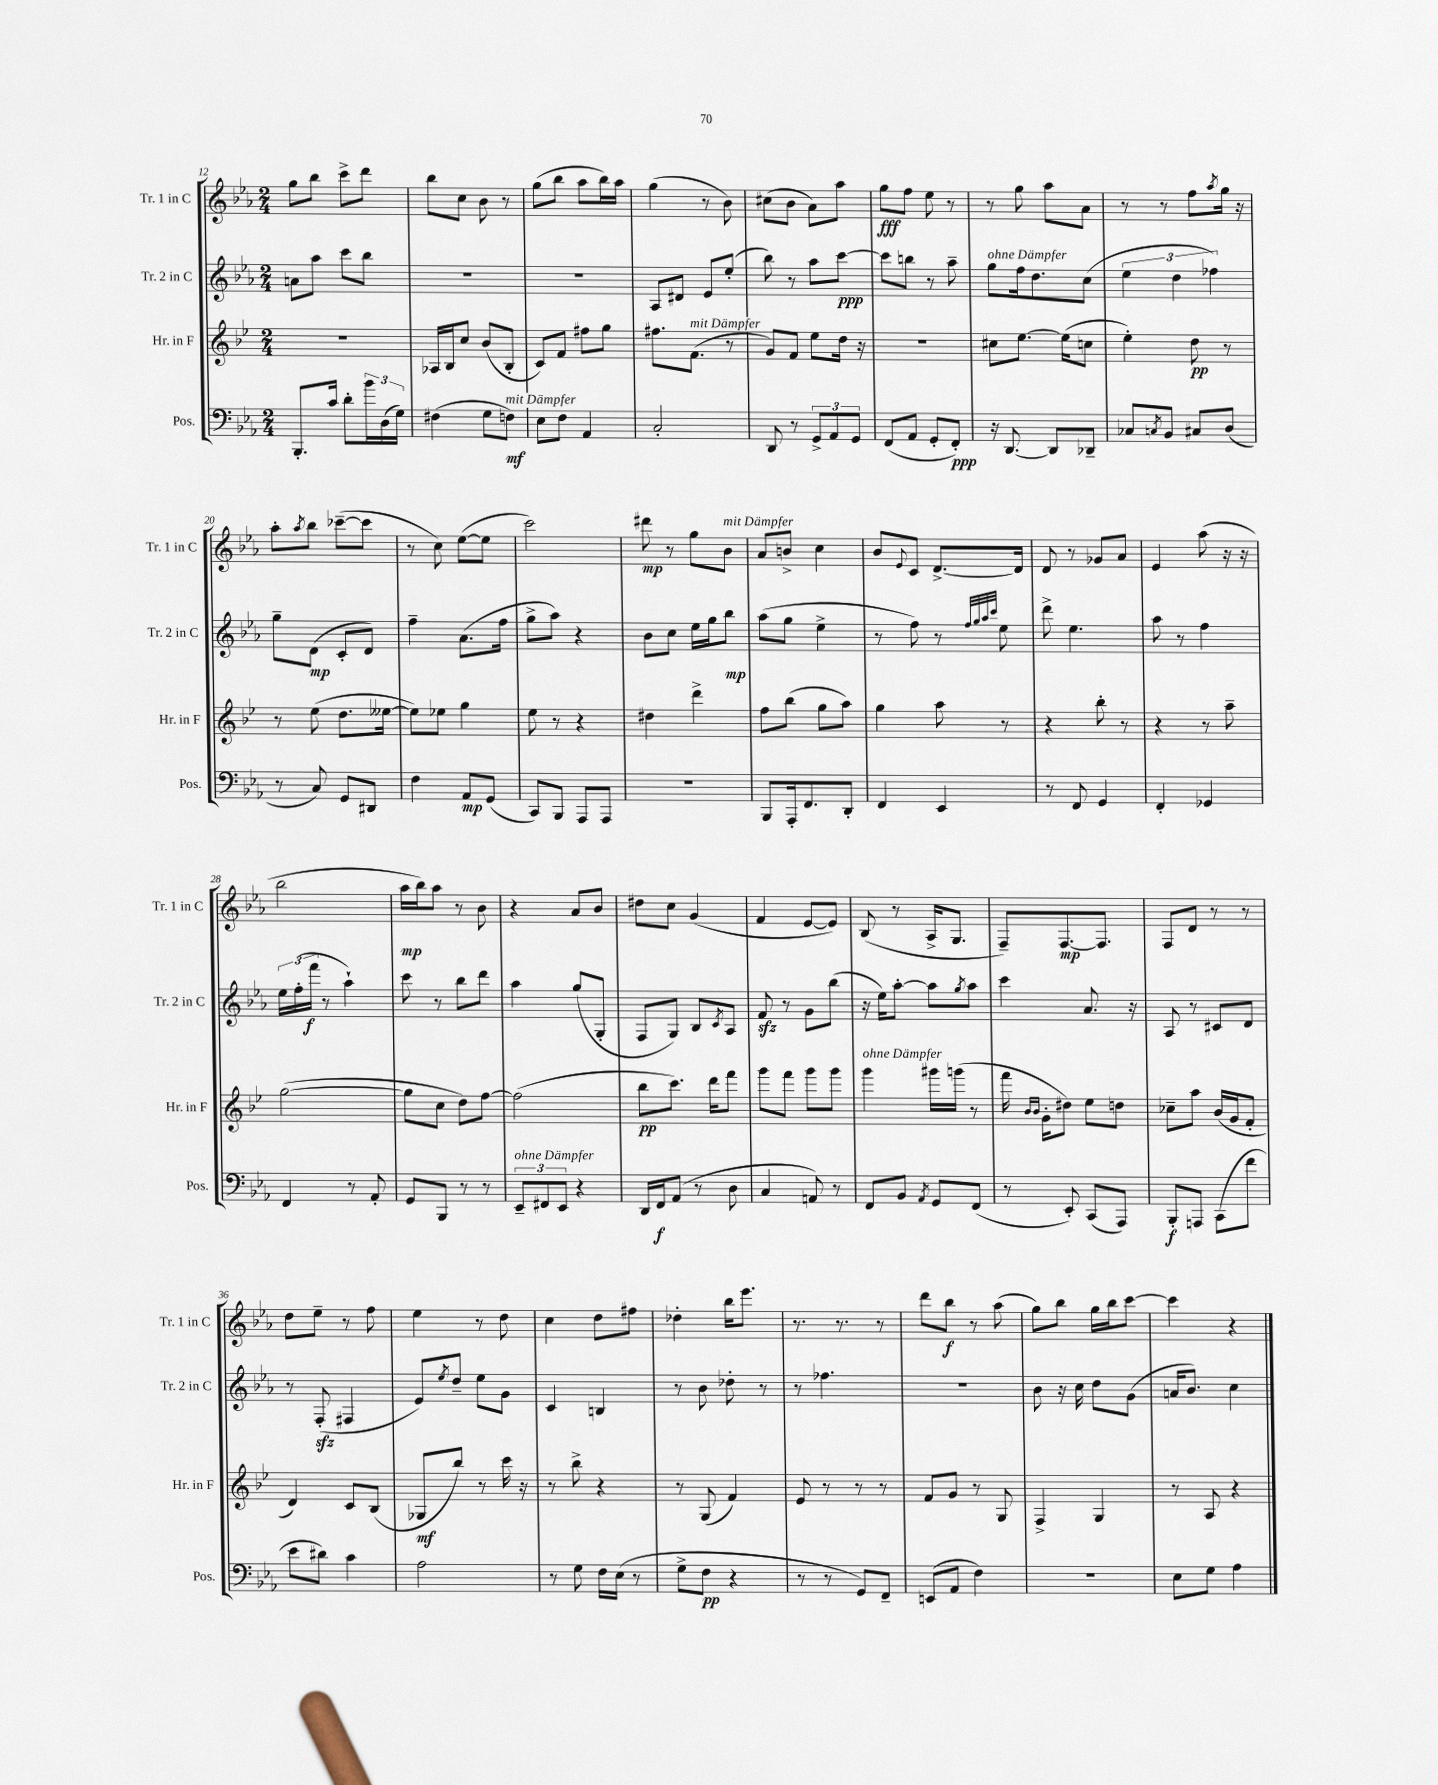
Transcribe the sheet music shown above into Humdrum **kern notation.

**kern	**kern	**kern	**kern
*staff4	*staff3	*staff2	*staff1
*clefF4	*clefG2	*clefG2	*clefG2
*k[b-e-a-]	*k[b-e-]	*k[b-e-a-]	*k[b-e-a-]
*M2/4	*M2/4	*M2/4	*M2/4
8.BBB-'	2r	8a	8gg
.	.	8aa-	8bb-
16c	.	.	.
8d'	.	8ccc	8ccc^
24b-	.	8bb-	8ddd
(24D	.	.	.
24G)	.	.	.
=	=	=	=
(4F#	16A-	2r	8bb-
.	16B-	.	.
.	8cc	.	8cc
8G	(8b-	.	8b-
8F)	8B-'	.	8r
=	=	=	=
8E-	8c)	2r	(8gg
8F	8f	.	8bb-
4AA-	8ff#	.	8aa-
.	8gg	.	16bb-)
.	.	.	16aa-
=	=	=	=
2C'	8.ff#	8A-	(4gg
.	.	8d#	.
.	(8.f	.	.
.	.	8e-	8r
.	8r	(8ee-'	8b-)
=	=	=	=
8DD	8g)	8bb-)	(8cc#
8r	8f	8r	8b-
12GG^	8ee-	8aa-	8a-)
12AA-	.	.	.
.	16dd	[8ccc	8aa-
12GG	.	.	.
.	16r	.	.
=	=	=	=
(8FF	2r	8ccc]	8gg
8AA-	.	8bb	8ff
8GG'	.	8r	8ee-
8FF')	.	8aa-~	8r
=	=	=	=
16r	8cc#	8gg	8r
[8.DD	.	.	.
.	[8.ee-	16ff	8gg
.	.	8.dd	.
8DD]	.	.	8aa-
.	(16ee-]	.	.
8DD-~	8cc	(8cc	8a-
=	=	=	=
8C-	4ee-')	6ee-	8r
8qC	.	.	.
8BB-	.	.	8r
.	.	6dd	.
8C#	8dd	.	8ff
.	.	6ff-)	.
.	.	.	8qaa-
(8D	8r	.	16gg
.	.	.	16r
=	=	=	=
8r	8r	8gg~	8aa-'
.	.	.	8qaa-
8C)	(8ee-	(8d	8bb-
8GG	8.dd	8c'	([8ccc-~
8DD#	.	8d)	8ccc-]
.	[16ee--	.	.
=	=	=	=
4F	8ee--])	4ff~	8r
.	8ee-	.	8cc)
8AA-	4gg	(8.a-	([8ee-
(8GG	.	.	8ee-]
.	.	16ff	.
=	=	=	=
8CC)	8ee-	8gg^	2ccc)
8BBB-	8r	8aa-)	.
8AAA-	4r	4r	.
8AAA-	.	.	.
=	=	=	=
2r	4dd#	8b-	8ddd#
.	.	8cc	8r
.	4ddd^	16ee-	8gg
.	.	16gg	.
.	.	8bb-	8b-
=	=	=	=
8BBB-	8ff	(8aa-	8a-
16AAA-'	(8bb-	8gg	8b^
8.FF	.	.	.
.	8gg	4ee-^	4cc
8DD'	8aa)	.	.
=	=	=	=
4FF	4gg	8r	8b-
.	.	.	8qqe-
.	.	8ff)	8c
4EE-	8aa	8r	[8.d^
.	.	32qqff	.
.	.	32qqgg	.
.	.	32qqaa-	.
.	.	32qqccc	.
.	8r	8ee-	.
.	.	.	16d]
=	=	=	=
8r	4r	8ddd^	8d
8FF	.	4.ee-	8r
4GG	8bb-'	.	8g-
.	8r	.	8a-
=	=	=	=
4FF'	4r	8aa-	4e-
.	.	8r	.
4GG-	8r	4ff	(8aa-
.	8aa~	.	16r
.	.	.	16r
=	=	=	=
4FF	([2gg	24ee-	2bb-
.	.	(24ff'	.
.	.	24fff	.
.	.	8r	.
8r	.	4aa-`)	.
8AA-'	.	.	.
=	=	=	=
8GG	8gg]	8ccc	16aa-
.	.	.	16bb-)
8BBB-	8cc	8r	8aa-
8r	8dd)	8bb-	8r
8r	[8ff	8ddd	8b-
=	=	=	=
12EE-~	(2ff]	4aa-	4r
12FF#	.	.	.
12EE-	.	.	.
4r	.	(8gg	8a-
.	.	8G'	8b-
=	=	=	=
16DD	8bb-	8F	8dd#
16FF	.	.	.
(8AA-	8.ccc)	8G)	8cc
8r	.	8B-	(4g
.	16ddd	.	.
.	.	8qc	.
8D	8fff	8A-	.
=	=	=	=
4C	8ggg	8f	4f
.	8fff	8r	.
8AA)	8ggg	8g	[8e-
8r	8ggg	(8bb-	8e-])
=	=	=	=
8FF	4ggg	16r	(8B-
.	.	16ee-)	.
8BB-	.	[8aa-'	8r
8qAA-	.	.	.
8GG	16ggg#	8aa-]	16A-^
.	(16ggg	.	8.G
.	.	8qgg	.
(8FF	8r	8aa-	.
=	=	=	=
8r	16fff	4ccc	8F~)
.	16qqb-	.	.
.	16qqb-	.	.
.	16g'	.	.
8EE-')	8dd#)	.	[8.F
(8CC	8ee-	8.a-	.
.	.	.	8.F]
8AAA-)	8dd	.	.
.	.	16r	.
=	=	=	=
8BBB-'	8cc-~	8A-	8F
8AAA	8aa	8r	8d
(8CC	(16b-	8c#	8r
.	16g	.	.
8f	8f'	8d	8r
=	=	=	=
8e-	4d)	8r	8dd
8d#)	.	(8F'	8ee-~
4c	8c	4F#	8r
.	(8B-	.	8ff
=	=	=	=
2A-	8G-	8e-)	4ee-
.	.	8qee-	.
.	8bb-)	8dd~	.
.	8r	8ee-	8r
.	16ccc	8g	8dd
.	16r	.	.
=	=	=	=
8r	8r	4c	4cc
8G	8bb-^	.	.
16F	4r	4B	8dd
(16E-	.	.	.
8r	.	.	8ff#
=	=	=	=
8G^	8r	8r	4dd-'
8F	(8G	8b-	.
4r	4f)	8dd-'	16bb-
.	.	.	8.eee-
.	.	8r	.
=	=	=	=
8r	8e-	8r	8.r
8r	8r	4.ff-	.
.	.	.	8.r
8GG)	8r	.	.
8FF~	8r	.	8r
=	=	=	=
(8EE	8f	2r	8ddd
8AA-	8g	.	8bb-
4F)	8r	.	8r
.	8G	.	(8aa-
=	=	=	=
2r	4F^	8b-	8gg)
.	.	16r	8bb-
.	.	16cc	.
.	4G	8dd	16gg
.	.	.	16bb-
.	.	(8g	[8ccc
=	=	=	=
8E-	8r	16a	4ccc]
.	.	8.b-)	.
8G	8A	.	.
4A-	4r	4cc	4r
==	==	==	==
*-	*-	*-	*-
